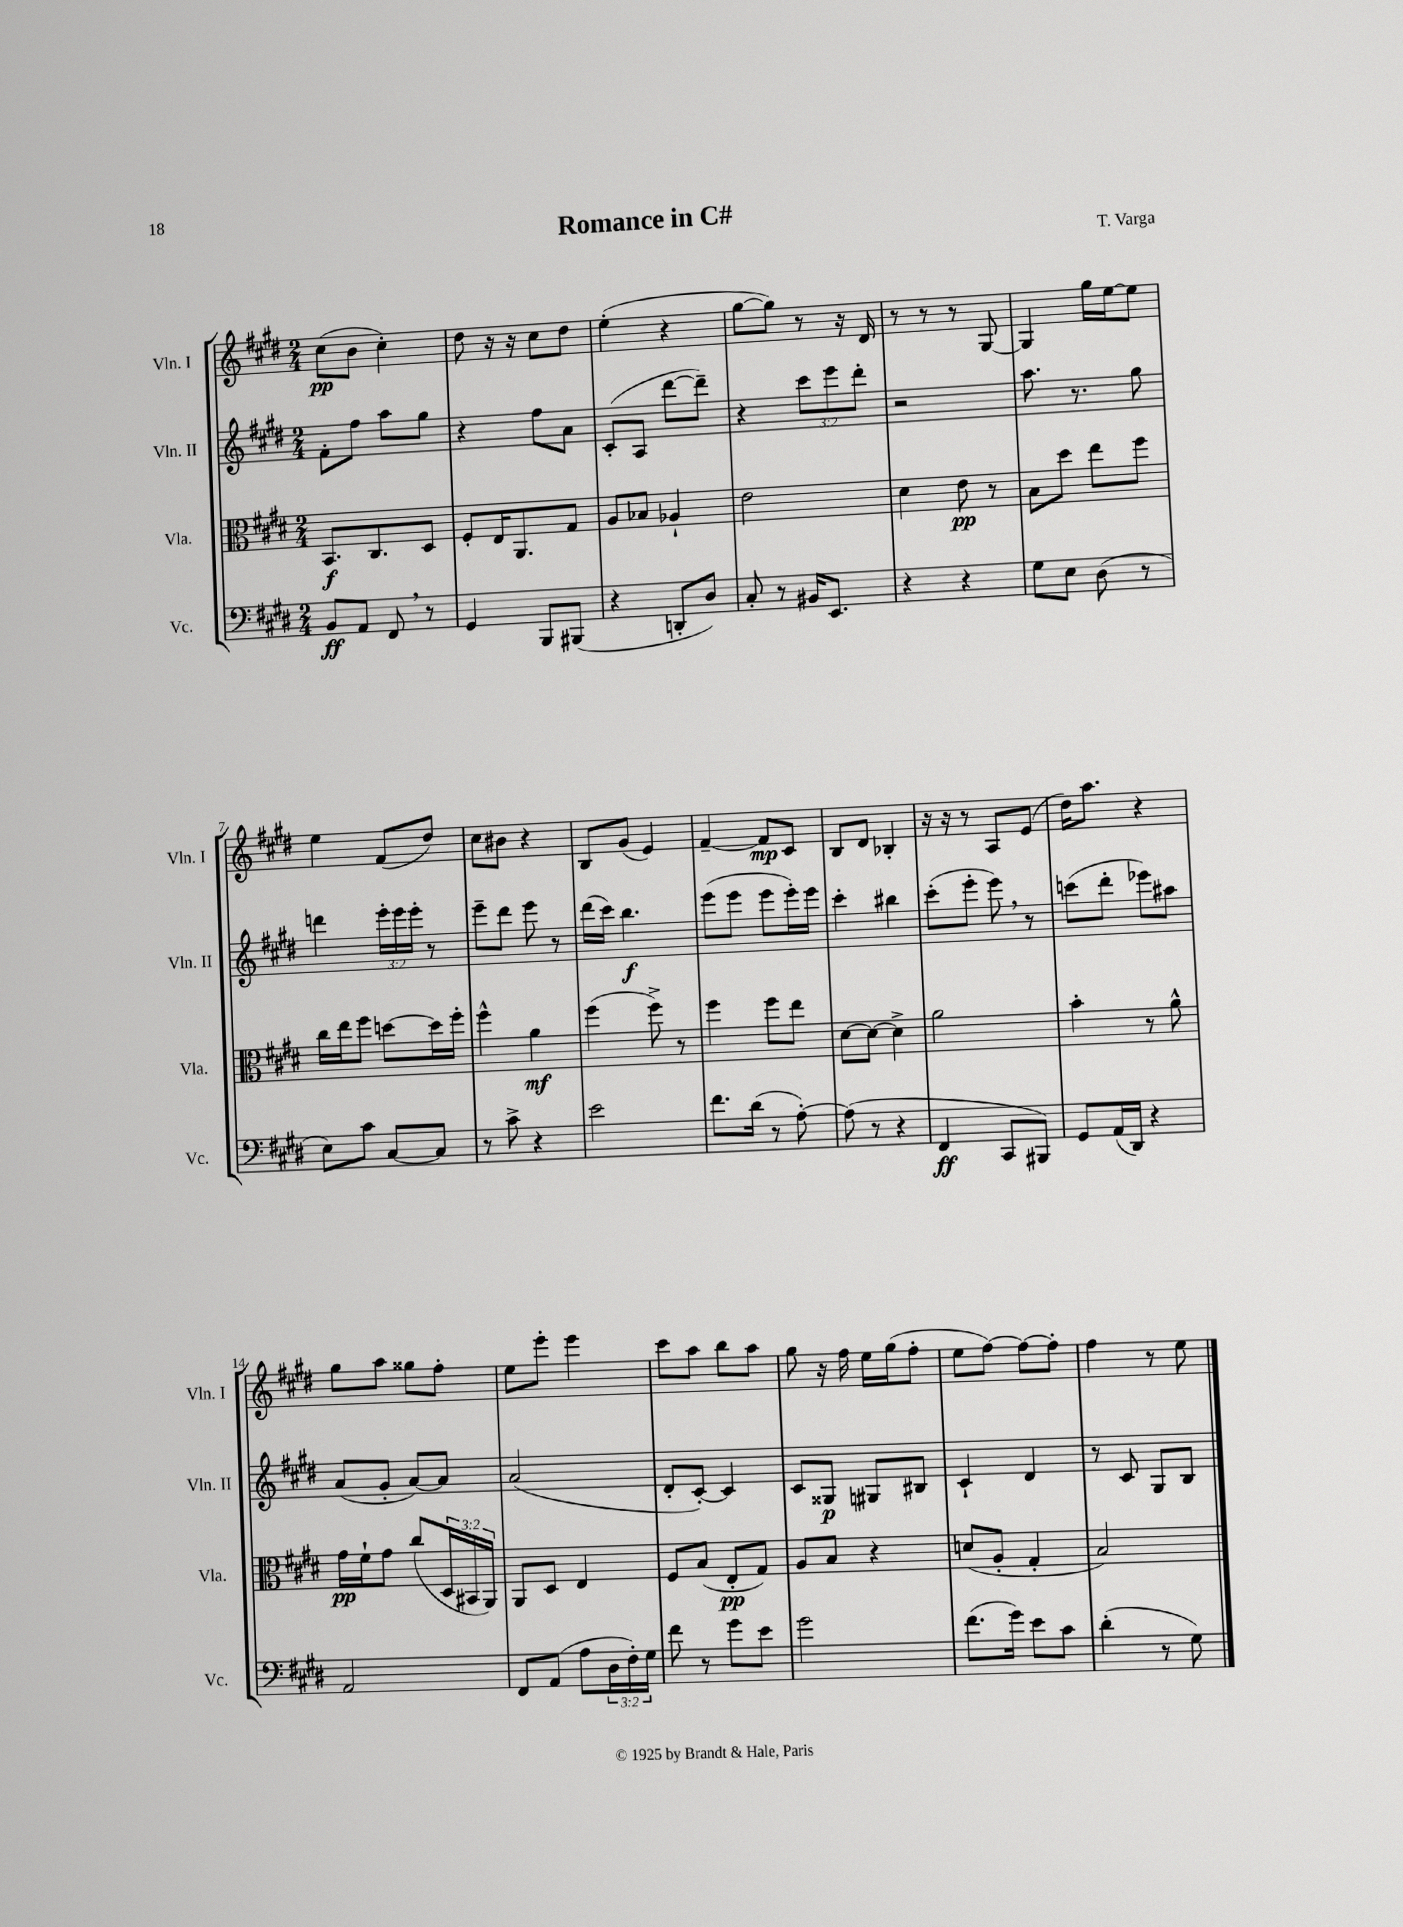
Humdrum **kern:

**kern	**kern	**kern	**kern
*staff4	*staff3	*staff2	*staff1
*clefF4	*clefC3	*clefG2	*clefG2
*k[f#c#g#d#]	*k[f#c#g#d#]	*k[f#c#g#d#]	*k[f#c#g#d#]
*M2/4	*M2/4	*M2/4	*M2/4
8BB	8.BB	8f#'	(8cc#
8AA	.	8ff#	8b
.	8.C#	.	.
8FF#	.	8aa	4cc#')
8r	8D#	8gg#	.
=	=	=	=
4GG#	8F#'	4r	8dd#
.	16E	.	16r
.	8.AA	.	16r
8BBB	.	8ff#	8cc#
(8BBB#	8G#	8a	8dd#
=	=	=	=
4r	8A	(8c#'	(4ee'
.	8B-	8A	.
8DD'	4A-`	[8ddd#	4r
8D#)	.	8ddd#~])	.
=	=	=	=
8C#'	2e	4r	[8gg#
8r	.	.	8gg#])
16BB#	.	12ccc#	8r
8.EE	.	.	.
.	.	12eee	.
.	.	.	16r
.	.	12ddd#'	.
.	.	.	16d#
=	=	=	=
4r	4d#	2r	8r
.	.	.	8r
4r	8e	.	8r
.	8r	.	[8G#
=	=	=	=
8G#	8B	8.aa	4G#]
8E	8dd#	.	.
.	.	8.r	.
(8D#	8ee	.	16gg#
.	.	.	[16ee
8r	8ff#	8gg#	8ee]
=	=	=	=
8E)	16cc#	4ddd	4ee
.	16ee	.	.
8c#	8ff#	.	.
[8C#	[8dd	24eee'	(8f#
.	.	24eee	.
.	.	24eee'	.
8C#]	16dd]	8r	8dd#)
.	16ff#'	.	.
=	=	=	=
8r	4ff#^^	8eee~	8cc#
8c#^	.	8ddd#	8b#
4r	4a	8eee	4r
.	.	8r	.
=	=	=	=
2e	(4ff#	(16ddd#	8B
.	.	16ccc#)	.
.	.	4.bb	(8g#
.	8ff#^)	.	4e)
.	8r	.	.
=	=	=	=
8.f#	4ff#	(8eee	[4f#~
.	.	8eee	.
(16d#	.	.	.
8r	8ff#	8eee	8f#]
[8A')	8ee	16eee')	8c#
.	.	16eee	.
=	=	=	=
(8A]	[8d#	4ccc#'	8B
8r	8d#_	.	8d#
4r	4d#^]	4bb#	4B-'
=	=	=	=
4FF#	2a	(8ccc#'	16r
.	.	.	16r
.	.	8eee'	8r
8CC#	.	8eee)	8A
8BBB#)	.	8r	(8e
=	=	=	=
8GG#	4b'	(8ccc	16dd#)
.	.	.	8.aa
(16AA	.	8ddd#'	.
16DD#)	.	.	.
4r	8r	8eee-)	4r
.	8a^^	8aa#	.
=	=	=	=
2AA	16g#	(8a	8gg#
.	16f#`	.	.
.	8g#	8g#'	8aa
.	(8cc#	[8a)	8gg##
.	24D#	8a]	8ff#'
.	24BB#	.	.
.	24AA)	.	.
=	=	=	=
8FF#	8AA	(2a	8ee
(8AA	8D#	.	8eee'
8A	4E	.	4eee
24D#	.	.	.
24F#')	.	.	.
24G#	.	.	.
=	=	=	=
8f#	8F#	8d#'	8ccc#
8r	(8B	[8c#')	8aa
8g#	8E'	4c#]	8bb
8e	8G#)	.	8aa
=	=	=	=
2g#	8A	8c#	8gg#
.	8B	8G##	16r
.	.	.	16ff#
.	4r	8G#	16ee
.	.	.	(16gg#
.	.	8B#	8ff#'
=	=	=	=
(8.f#	(8d	4c#`	8ee
.	8A'	.	[8ff#)
16g#)	.	.	.
8e	4G#'	4d#	8ff#_
8c#	.	.	8ff#']
=	=	=	=
(4d#'	2B)	8r	4ff#
.	.	8c#	.
8r	.	8G#	8r
8G#)	.	8B	8ee
==	==	==	==
*-	*-	*-	*-
